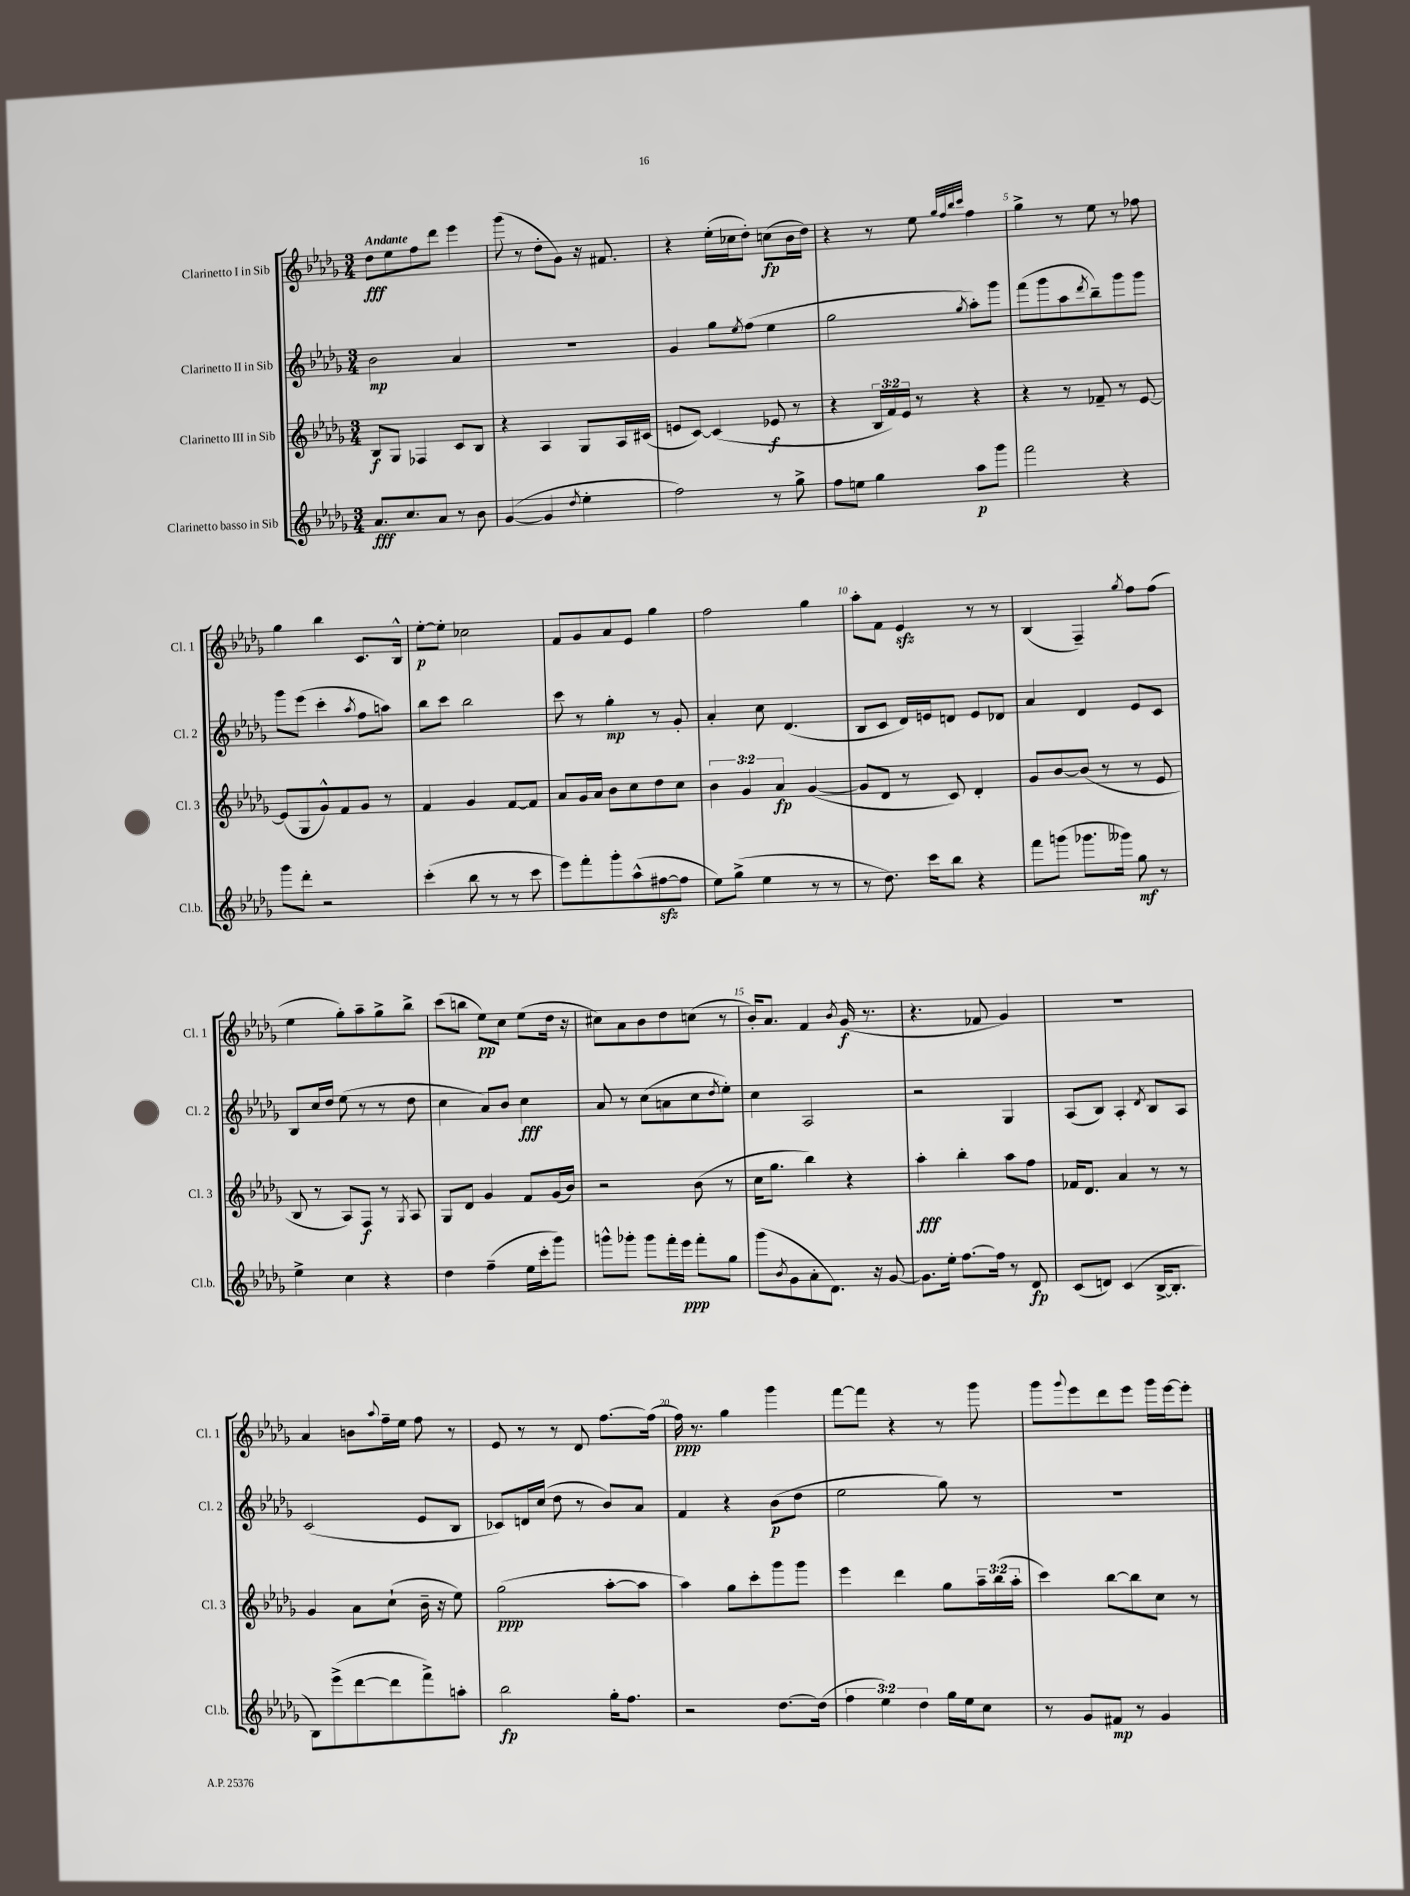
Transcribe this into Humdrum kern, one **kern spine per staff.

**kern	**dynam	**kern	**dynam	**kern	**dynam	**kern	**dynam
*part4	*part4	*part3	*part3	*part2	*part2	*part1	*part1
*staff4	*staff4	*staff3	*staff3	*staff2	*staff2	*staff1	*staff1
*I"Clarinetto basso in Sib	*	*I"Clarinetto III in Sib	*	*I"Clarinetto II in Sib	*	*I"Clarinetto I in Sib	*
*I'Cl.b.	*	*I'Cl. 3	*	*I'Cl. 2	*	*I'Cl. 1	*
*clefG2	*	*clefG2	*	*clefG2	*	*clefG2	*
*k[b-e-a-d-g-]	*	*k[b-e-a-d-g-]	*	*k[b-e-a-d-g-]	*	*k[b-e-a-d-g-]	*
*M3/4	*	*M3/4	*	*M3/4	*	*M3/4	*
=1	=1	=1	=1	=1	=1	=1	=1
!	!	!	!	!	!	!LO:TX:a:B:t=Andante	!
8.a-/L	fff	8B-/L	f	2b-\	mp	8dd-\L	fff
.	.	8G-/J	.	.	.	8ee-\	.
8.cc/	.	.	.	.	.	.	.
.	.	4F-X/	.	.	.	8ff\	.
8a-/J	.	.	.	.	.	8ddd-\J	.
8r	.	8c/L	.	4a-/	.	4eee-\	.
8b-\	.	8B-/J	.	.	.	.	.
=2	=2	=2	=2	=2	=2	=2	=2
([4g-/	.	4r	.	2.r	.	(8ggg-\	.
.	.	.	.	.	.	8r	.
4g-/]	.	4A-/	.	.	.	8dd-'\L	.
.	.	.	.	.	.	8g-\J)	.
8qdd-/	.	.	.	.	.	.	.
4ee-'\	.	8G-/L	.	.	.	16r	.
.	.	.	.	.	.	8.f#X/	.
.	.	16A-/L	.	.	.	.	.
.	.	(16c#X/JJ	.	.	.	.	.
=3	=3	=3	=3	=3	=3	=3	=3
2ff\)	.	8en/L	.	4g-/	.	4r	.
.	.	[8c/J)	.	.	.	.	.
.	.	(4c/]	.	8gg-\L	.	(16ee-'\LL	.
.	.	.	.	.	.	16cc-X\J	.
.	.	.	.	8qee-/	.	.	.
.	.	.	.	(8ff\J	.	8dd-'\J)	.
8r	.	8e-X/	f	4ee-\	.	(8ccn\L	fp
8gg-^\	.	8r	.	.	.	16b-\L	.
.	.	.	.	.	.	16dd-\JJ)	.
=4	=4	=4	=4	=4	=4	=4	=4
8ff\L	.	4r	.	2gg-\	.	4r	.
8een\J	.	.	.	.	.	.	.
4gg-\	.	24B-/LL	.	.	.	8r	.
.	.	24f/)	.	.	.	.	.
.	.	24e-/JJ	.	.	.	.	.
.	.	8r	.	.	.	8ee-\	.
.	.	.	.	.	.	32qqgg-/LLL	.
.	.	.	.	.	.	32qqff/	.
.	.	.	.	.	.	32qqbb-/	.
.	.	.	.	8qgg-/	.	32qqccc/JJJ	.
8aa-\L	p	4r	.	8aa-'\L)	.	4ff\	.
8ggg-\J	.	.	.	8ggg-\J	.	.	.
=5	=5	=5	=5	=5	=5	=5	=5
2fff\	.	4r	.	(8fff\L	.	4gg-^\	.
.	.	.	.	8ggg-\	.	.	.
.	.	8r	.	8aa-\	.	8r	.
.	.	.	.	8qddd-/	.	.	.
.	.	8f-X~/	.	8bb-~\)	.	8ee-\	.
4r	.	8r	.	8ggg-\	.	8r	.
.	.	[8e-/	.	8ggg-\J	.	8ff-X\	.
!!LO:LB:g=z
=6	=6	=6	=6	=6	=6	=6	=6
8ggg-\L	.	(8e-/L]	.	8ggg-\L	.	4gg-\	.
8ddd-'\J	.	8G-/	.	(8eee-\J	.	.	.
2r	.	8g-^^/)	.	4ccc'\	.	4bb-\	.
.	.	8f/	.	.	.	.	.
.	.	.	.	8qaa-/	.	.	.
.	.	8g-/J	.	8ff\L	.	8.c/L	.
.	.	8r	.	8aan\J)	.	.	.
.	.	.	.	.	.	16B-^^/Jk	.
=7	=7	=7	=7	=7	=7	=7	=7
(4ccc'\	.	4f/	.	8bb-\L	.	[8ee-'\L	p
.	.	.	.	8ccc\J	.	8ee-'\J]	.
8bb-\	.	4g-/	.	2bb-\	.	2cc-X\	.
8r	.	.	.	.	.	.	.
8r	.	[8f/L	.	.	.	.	.
8ccc\	.	8f/J]	.	.	.	.	.
=8	=8	=8	=8	=8	=8	=8	=8
8eee-\L)	.	8a-/L	.	8ccc\	.	8f/L	.
8fff'\	.	16g-/L	.	8r	.	8g-/	.
.	.	16a-/JJ	.	.	.	.	.
8ggg-'\	.	8b-\L	.	4gg-'\	mp	8a-/	.
(8aa-^^\	.	8cc\	.	.	.	8e-/J	.
[8ff#Xzz\	.	8dd-\	.	8r	.	4gg-\	.
8ff#\J]	.	8cc\J	.	8g-'/	.	.	.
=9	=9	=9	=9	=9	=9	=9	=9
8ee-\L)	.	6b-\	.	4a-'/	.	2ff\	.
(8gg-^\J	.	.	.	.	.	.	.
.	.	6g-/	.	.	.	.	.
4ee-\	.	.	.	8cc\	.	.	.
.	.	6a-/	fp	.	.	.	.
.	.	.	.	(4.d-/	.	.	.
8r	.	([4g-/	.	.	.	4gg-\	.
8r	.	.	.	.	.	.	.
=10	=10	=10	=10	=10	=10	=10	=10
8r	.	8g-/L]	.	8B-/L	.	8aa-'\L	.
8.dd-\)	.	8d-/J	.	8c/J	.	8f\J	.
.	.	8r	.	16d-/LL)	.	4e-zz/	.
16ccc\KL	.	.	.	16en/J	.	.	.
8bb-\J	.	8c/)	.	8dn/J	.	.	.
4r	.	4d-'/	.	8e/L	.	8r	.
.	.	.	.	8d-X/J	.	8r	.
=11	=11	=11	=11	=11	=11	=11	=11
8fff\L	.	8g-/L	.	4a-/	.	(4B-/	.
(8gggn\J	.	[8b-/	.	.	.	.	.
8.ggg-X\L	.	(8b-/J]	.	4d-/	.	4F~/)	.
.	.	8r	.	.	.	.	.
16ggg--X\Jk)	.	.	.	.	.	.	.
.	.	.	.	.	.	8qgg-/	.
8gg-\	mf	8r	.	8e-/L	.	8ff\L	.
8r	.	8e-/	.	8c/J	.	(8ff\J	.
!!LO:LB:g=z
=12	=12	=12	=12	=12	=12	=12	=12
4ee-^\	.	8B-/	.	8B-/L	.	4ee-\	.
.	.	8r	.	16cc/L	.	.	.
.	.	.	.	16dd-/JJ	.	.	.
4cc\	.	8A-/L)	.	(8ee-\	.	8gg-'\L)	.
.	.	8F/J	f	8r	.	8aa-~\	.
4r	.	8r	.	8r	.	8gg-^\	.
.	.	8qG-/	.	.	.	.	.
.	.	8A-/	.	8dd-\	.	8bb-^\J	.
=13	=13	=13	=13	=13	=13	=13	=13
4dd-\	.	8G-/L	.	4cc\	.	(8ccc\L	.
.	.	8d-/J	.	.	.	8bbn\J	.
(4ff~\	.	4g-/	.	8a-/L)	.	8ee-\L)	pp
.	.	.	.	8b-/J	.	8cc\J	.
16ee-\LL	.	8f/L	.	4cc\	fff	(8ee-\L	.
16ccc'\J	.	.	.	.	.	.	.
8ggg-\J)	.	(16g-/L	.	.	.	16dd-\Jk	.
.	.	16b-/JJ)	.	.	.	16r	.
=14	=14	=14	=14	=14	=14	=14	=14
8gggn^^\L	.	2r	.	8a-/	.	8cc#X\L)	.
8ggg-X'\J	.	.	.	8r	.	8a-\	.
8ggg-\L	.	.	.	(8cc\L	.	8b-\	.
16fff'\L	.	.	.	8an\	.	8dd-\	.
16eee-\JJ	ppp	.	.	.	.	.	.
8fff'\L	.	(8b-\	.	8cc\	.	(8ccn\J	.
.	.	.	.	8qdd-/	.	.	.
8gg-\J	.	8r	.	8ee-'\J)	.	8r	.
=15	=15	=15	=15	=15	=15	=15	=15
(8ggg-\L	.	16cc\KL	.	4cc\	.	16b-'/KL)	.
.	.	8.gg-\J	.	.	.	8.a-/J	.
8qb-/	.	.	.	.	.	.	.
8g-\	.	.	.	.	.	.	.
8a-'\	.	4bb-\)	.	2A-/	.	4f/	.
8.d-\J)	.	.	.	.	.	.	.
.	.	.	.	.	.	8qb-/	.
.	.	4r	.	.	.	(16g-/	f
16r	.	.	.	.	.	8.r	.
[8g-/	.	.	.	.	.	.	.
=16	=16	=16	=16	=16	=16	=16	=16
8.g-\L]	.	4aa-'\	fff	2r	.	4.r	.
16ee-'\Jk	.	.	.	.	.	.	.
[8.ff\L	.	4bb-'\	.	.	.	.	.
.	.	.	.	.	.	8f-X/	.
16ff\Jk]	.	.	.	.	.	.	.
8r	.	8aa-\L	.	4G-/	.	4g-/)	.
8d-/	fp	8ff\J	.	.	.	.	.
=17	=17	=17	=17	=17	=17	=17	=17
(8c/L	.	16f-X/KL	.	(8A-/L	.	2.r	.
.	.	8.d-/J	.	.	.	.	.
8dn/J)	.	.	.	8B-/J)	.	.	.
(4c/	.	4a-/	.	4A-'/	.	.	.
.	.	.	.	8qd-/	.	.	.
[16B-^/KL	.	8r	.	8B-/L	.	.	.
8.B-'/J]	.	.	.	.	.	.	.
.	.	8r	.	8A-/J	.	.	.
!!LO:LB:g=z
=18	=18	=18	=18	=18	=18	=18	=18
8B-\L)	.	4g-/	.	(2c/	.	4a-/	.
(8eee-^\	.	.	.	.	.	.	.
[8ddd-\	.	8a-\L	.	.	.	8bn\L	.
.	.	.	.	.	.	8qqaa-/	.
8ddd-\]	.	(8cc`\J	.	.	.	16ff~\L	.
.	.	.	.	.	.	16ee-\JJ	.
8fff^\)	.	16b-~\	.	8e-/L	.	8ff\	.
.	.	16r	.	.	.	.	.
8aan'\J	.	8ee-\)	.	8B-/J	.	8r	.
=19	=19	=19	=19	=19	=19	=19	=19
2bb-\	fp	(2gg-\	ppp	8c-X/L)	.	8e-/	.
.	.	.	.	16dn/L	.	8r	.
.	.	.	.	(16cc/JJ	.	.	.
.	.	.	.	8dd-\	.	8r	.
.	.	.	.	8r	.	8d-/	.
16gg-'\KL	.	[8aa-'\L	.	8b-/L)	.	[8.ff\L	.
8.ff\J	.	.	.	.	.	.	.
.	.	8aa-\J]	.	8a-/J	.	.	.
.	.	.	.	.	.	(16ff\Jk]	.
=20	=20	=20	=20	=20	=20	=20	=20
2r	.	4aa-\)	.	4f/	.	16ff\)	ppp
.	.	.	.	.	.	8.r	.
.	.	8gg-\L	.	4r	.	4gg-\	.
.	.	8ccc'\	.	.	.	.	.
[8.dd-\L	.	8ggg-\	.	(8b-\L	p	4ggg-\	.
.	.	8ggg-\J	.	8dd-\J	.	.	.
(16dd-\Jk]	.	.	.	.	.	.	.
=21	=21	=21	=21	=21	=21	=21	=21
6ff\	.	4eee-\	.	2ee-\	.	[8fff\L	.
.	.	.	.	.	.	8fff\J]	.
6ee-\)	.	.	.	.	.	.	.
.	.	4ddd-\	.	.	.	4r	.
6dd-\	.	.	.	.	.	.	.
16gg-\LL	.	8gg-\L	.	8gg-\)	.	8r	.
16ee-\J	.	.	.	.	.	.	.
8cc\J	.	24aa-~\L	.	8r	.	8ggg-\	.
.	.	(24bb-\	.	.	.	.	.
.	.	24aa-'\JJ	.	.	.	.	.
=22	=22	=22	=22	=22	=22	=22	=22
8r	.	4ccc\)	.	2.r	.	8ggg-\L	.
.	.	.	.	.	.	8qqggg-/	.
8g-/L	.	.	.	.	.	8eee-\	.
8f#X/J	mp	[8bb-\L	.	.	.	8ddd-\	.
8r	.	8bb-\]	.	.	.	8eee-\J	.
4g-/	.	8cc\J	.	.	.	16ggg-\LL	.
.	.	.	.	.	.	[16eee-\J	.
.	.	8r	.	.	.	8eee-'\J]	.
==	==	==	==	==	==	==	==
*-	*-	*-	*-	*-	*-	*-	*-
